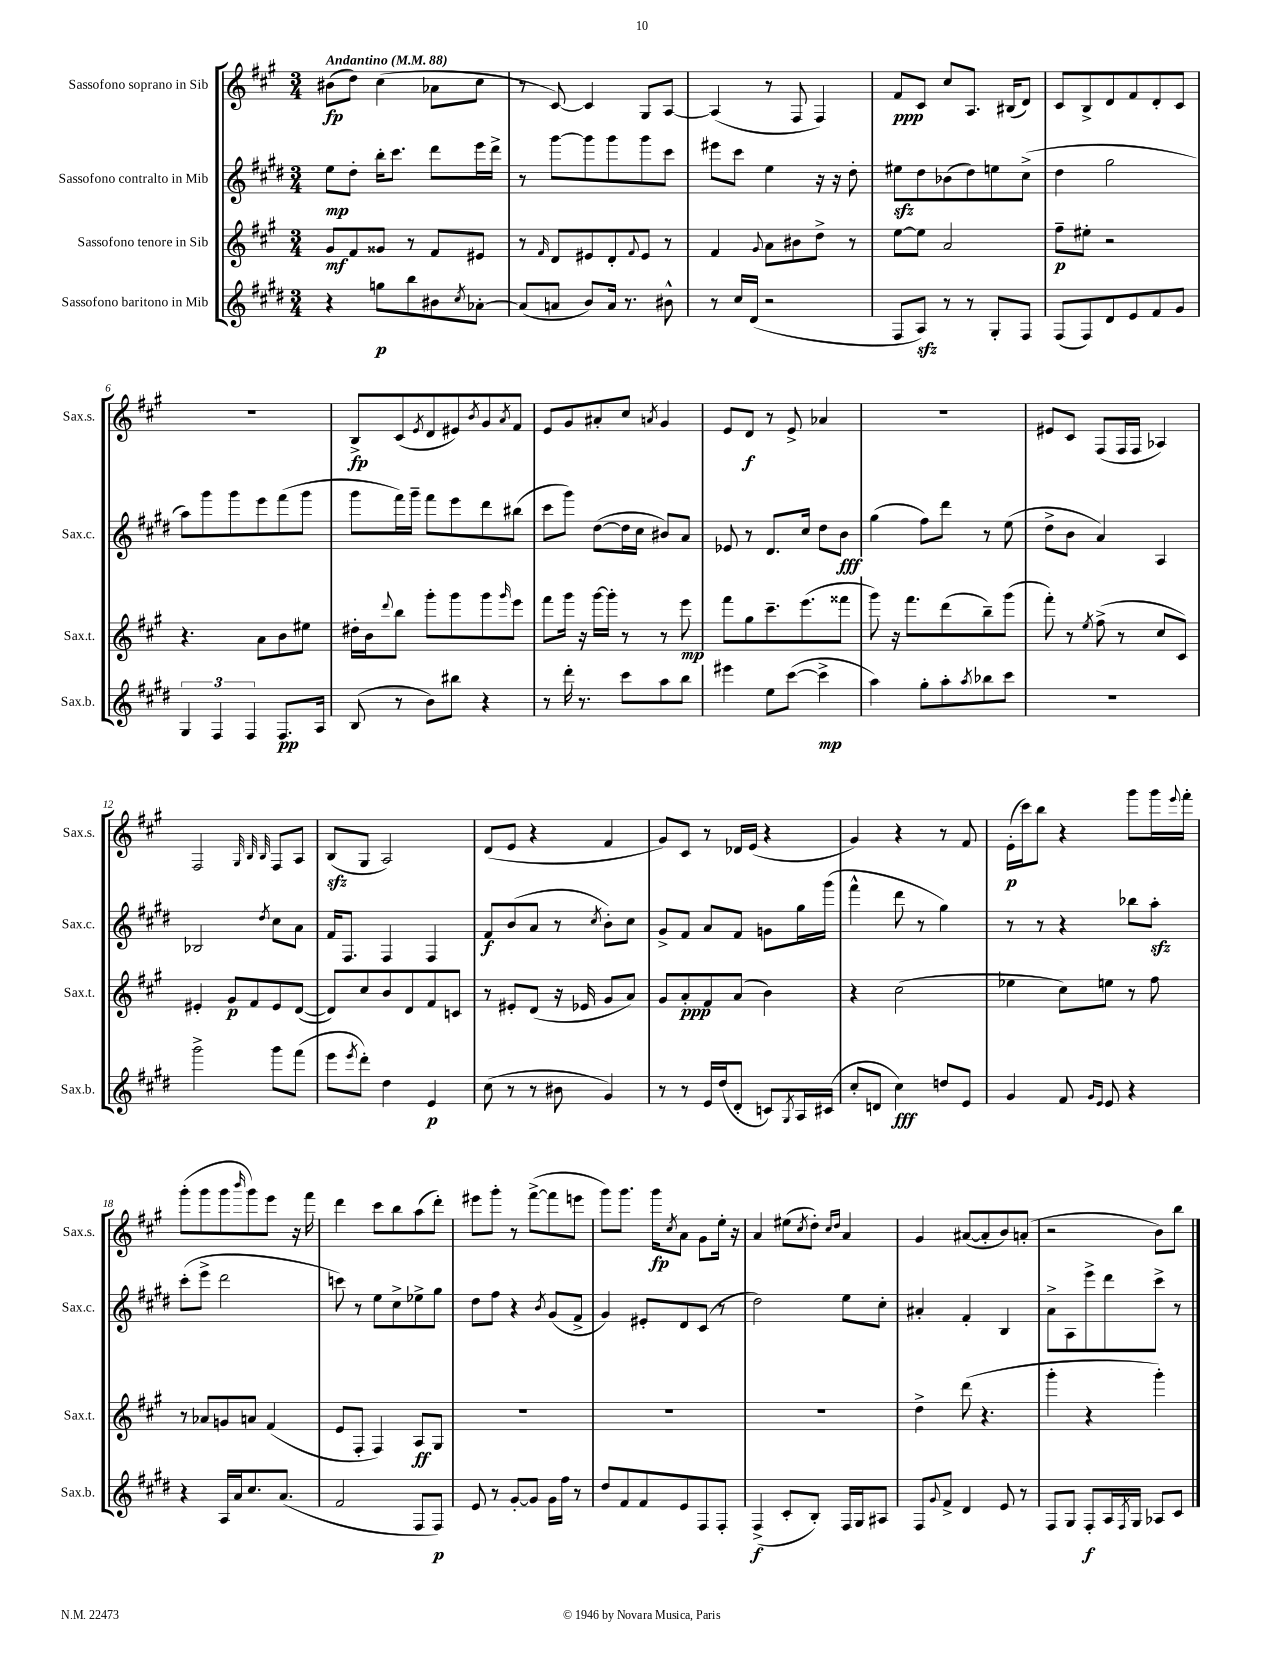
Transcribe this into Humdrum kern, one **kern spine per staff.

**kern	**kern	**kern	**kern
*staff4	*staff3	*staff2	*staff1
*clefG2	*clefG2	*clefG2	*clefG2
*k[f#c#g#d#]	*k[f#c#g#]	*k[f#c#g#d#]	*k[f#c#g#]
*M3/4	*M3/4	*M3/4	*M3/4
*MM88	*MM88	*MM88	*MM88
4r	8g#	8ee	(8b#
.	8f#	8dd#'	8dd)
8gg	8g##	16bb'	(4cc#
.	.	8.ccc#	.
8bb	8r	.	.
8b#	8f#	8ddd#	8a-
8qcc#	.	.	.
[8a-'	8e#	16eee	8cc#
.	.	16ddd#^	.
=	=	=	=
(8a-]	8r	8r	8r
.	16qqf#	.	.
8a	8d	[8ggg#	[8c#)
8b)	8e#	8ggg#]	4c#]
16a	8d'	8ggg#	.
8.r	.	.	.
.	8qqf#	.	.
.	8e#	8ggg#	8G#
8b#^^	8r	8ccc#	[8A
=	=	=	=
8r	4f#	8eee#	(4A]
16cc#	.	8ccc#	.
(16d#	.	.	.
.	8qqg#	.	.
2r	8a	4ee	8r
.	8b#	.	8F#
.	8dd^	16r	4F#)
.	.	16r	.
.	8r	8dd#'	.
=	=	=	=
8F#	[8ee	8ee#	8f#
8A)	8ee]	8dd#	8c#
8r	2a	(8b-	8cc#
8r	.	8dd#)	8.A
8G#'	.	8ee	.
.	.	.	(16B#
8F#	.	(8cc#^	8d)
=	=	=	=
(8F#	8ff#~	4dd#	8c#
8F#)	8ee#'	.	8B^
8d#	2r	2gg#	8d
8e	.	.	8f#
8f#	.	.	8d'
8g#	.	.	8c#
=	=	=	=
6G#	4.r	8aa)	2.r
.	.	8ggg#	.
6F#	.	.	.
.	.	8ggg#	.
6F#	.	.	.
.	8a	8eee	.
8.F#	8b	(8fff#	.
.	8ee#	8ggg#	.
16A	.	.	.
=	=	=	=
(8B	16dd#'	8ggg#	8B^
.	16b	.	.
.	8qqddd	.	.
8r	8bb	16fff#)	(8c#
.	.	16ggg#~	.
.	.	.	8qe
8b)	8ggg#'	8fff#	8d
8bb#	8ggg#	8eee	8e#)
.	.	.	8qb
4r	8ggg#	8ddd#	8g#
.	16qqggg#	.	8qa
.	8eee	(8bb#	8f#
=	=	=	=
8r	8fff#	8ccc#	8e
16ddd#'	16ggg#	8ggg#)	8g#
8.r	16r	.	.
.	[16ggg#	([8dd#	8a#'
.	16ggg#']	.	.
8ccc#	8r	16dd#]	8cc#
.	.	16cc#	.
.	.	.	8qa
8aa	8r	8b#)	4g#
8bb	8eee	8a	.
=	=	=	=
4eee#	8fff#	8e-	8e
.	8gg#	8r	8d
8ee	8.ccc#~	8.d#	8r
([8ccc#	.	.	8e^
.	(8.eee	16cc#	.
4ccc#^]	.	8dd#	4a-
.	8fff##	8b	.
=	=	=	=
4aa)	8ggg#)	(4gg#	2.r
.	16r	.	.
.	8.fff#	.	.
8gg#'	.	8ff#)	.
8aa'	(8ddd	8ddd#	.
8qaa	.	.	.
8bb-	8bb~)	8r	.
8ccc#	(8ggg#	(8ee	.
=	=	=	=
2.r	8fff#')	8dd#^	8e#
.	8r	8b	8c#
.	8qee	.	.
.	(8ff#^	4a)	(8F#
.	8r	.	16F#
.	.	.	16F#
.	8cc#	4A	4A-)
.	8c#)	.	.
=	=	=	=
2ggg#^	4e#'	2B-	2F#
.	8g#	.	.
.	8f#	.	.
.	.	.	32qqG#
.	.	.	32qqB
.	.	8qdd#	32qqB
8ggg#	8e#	8cc#	8F#
(8fff#	([8d	8a	8A
=	=	=	=
8eee	8d])	16f#	(8B
.	.	8.F#	.
8qeee	.	.	.
8ddd#')	8cc#	.	8G#
4dd#	8b	4F#	2A)
.	8d	.	.
4e	8f#	4F#	.
.	8c	.	.
=	=	=	=
(8cc#	8r	8f#	(8d
8r	8e#'	(8b	8e
8r	(8d	8a	4r
8b#	16r	8r	.
.	16e-	.	.
.	.	8qcc#	.
4g#)	8g#	8b')	4f#
.	8a)	8cc#	.
=	=	=	=
8r	8g#	8g#^	8g#)
8r	8a'	8f#	8c#
16e	8f#	8a	8r
(16dd#	.	.	.
8d#'	(8a	8f#	16d-
.	.	.	(16e
8c)	4b)	8g	4r
8qG#	.	.	.
16A	.	16gg#	.
(16c#	.	(16ggg#	.
=	=	=	=
8cc#'	4r	4fff#^^	4g#)
8d	.	.	.
4cc#)	(2cc#	8ddd#	4r
.	.	8r	.
8dd	.	4gg#)	8r
8e	.	.	8f#
=	=	=	=
4g#	4ee-	8r	(16e'
.	.	.	16ccc#)
.	.	8r	8bb
8f#	8cc#)	4r	4r
16qqg#	.	.	.
16qqe	.	.	.
8e	8ee	.	.
4r	8r	8bb-	8ggg#
.	8ff#	8aa'	16ggg#
.	.	.	8qqeee
.	.	.	16fff#'
=	=	=	=
4r	8r	(8ccc#'	(8ggg#'
.	8a-	8eee^	8ggg#
16A	8g	2ddd#	8ggg#
16a	.	.	.
.	.	.	16qqbbb
8.cc#	8a	.	8ggg#)
.	(4f#	.	8eee
(8.a	.	.	.
.	.	.	16r
.	.	.	16fff#
=	=	=	=
2f#	8e	8ccc)	4ddd
.	8F#'	8r	.
.	4F#)	8ee	8ccc#
.	.	8cc#^	8bb
8F#	8A	8ee-^	(8aa
8F#)	8G#	8gg#	8ddd')
=	=	=	=
8e	2.r	8dd#	8eee#
8r	.	8ff#	8ggg#'
[8g#'	.	4r	8r
8g#]	.	.	([8fff#^
.	.	8qb	.
16g#	.	(8g#	8fff#]
16ff#	.	.	.
8r	.	8f#^	8eee
=	=	=	=
8dd#	2.r	4g#)	8ggg#)
8f#	.	.	8.ggg#
8f#	.	8e#'	.
.	.	.	16ggg#
.	.	.	8qcc#
8e	.	8d#	8a
8F#	.	(8c#	8g#
8F#'	.	8r	16ee'
.	.	.	16r
=	=	=	=
(4F#^	2.r	2dd#)	4a
8c#'	.	.	(8ee#
.	.	.	8qcc#
8B')	.	.	8dd')
.	.	.	16qqcc#
.	.	.	16qqdd
16F#	.	8ee	4a
16G#	.	.	.
8A#	.	8cc#'	.
=	=	=	=
8F#	4dd^	4a#'	4g#
8qqg#	.	.	.
8f#^	.	.	.
4d#	(8ddd	4f#'	([8a#
.	4.r	.	8a#']
8e	.	4B	8b)
8r	.	.	(8a'
=	=	=	=
8F#	4ggg#'	8a^	2r
8G#	.	8A	.
8F#'	4r	8eee^	.
16A	.	8ddd#	.
8qF#	.	.	.
16G#	.	.	.
8A-	4ggg#')	8ccc#^	8b)
8c#	.	8r	8bb
==	==	==	==
*-	*-	*-	*-
